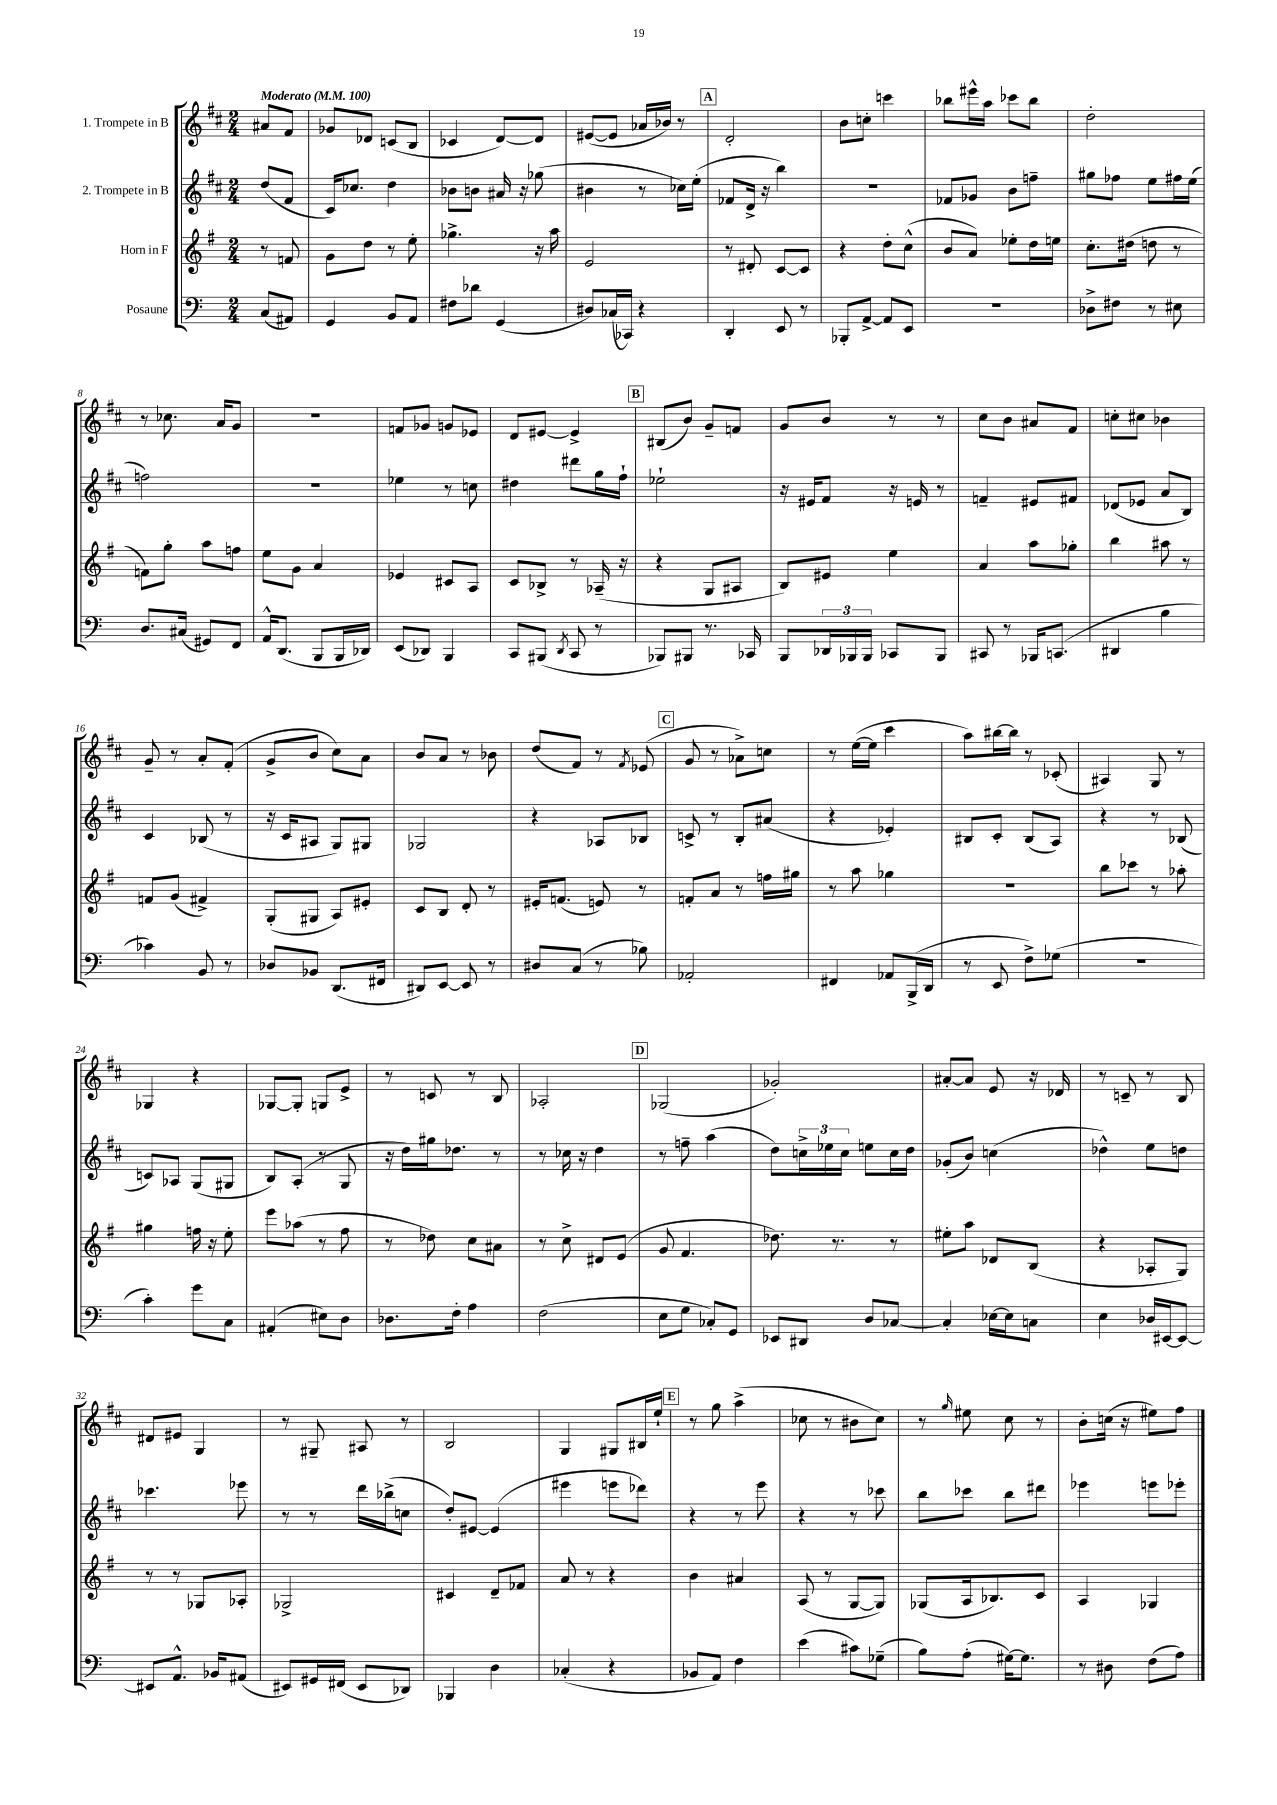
<<
\new StaffGroup <<
\new Staff = "s0" \with { instrumentName = "1. Trompete in B" } {
    \clef treble \key d \major \numericTimeSignature \time 2/4 \partial 4 \tempo "Moderato" 4 = 100
    ais'8 fis'8 |
    ges'8 des'8 c'8( b8 |
    ces'4 d'8~) d'8 |
    eis'8~( eis'8 aes'16 bes'16) r8 |
    \mark \markup { \box "A" } d'2-. |
    b'8 c''8-. c'''4 |
    bes''8 eis'''16-^ a''16 ces'''8 bes''8 |
    d''2-. |
    r8 ces''8. a'16 g'8 |
    R2 |
    f'8 ges'8 g'8 ees'8 |
    d'8 eis'8~ eis'4-> |
    \mark \markup { \box "B" } bis8( b'8) g'8-- f'8 |
    g'8 b'8 r8 r8 |
    cis''8 b'8 ais'8 fis'8 |
    c''8-. cis''8 bes'4 |
    g'8-- r8 a'8-. fis'8-.( |
    g'8-> b'8 cis''8) a'8 |
    b'8 a'8 r8 bes'8 |
    d''8( fis'8) r8 \acciaccatura { fis'8 } ees'8( |
    \mark \markup { \box "C" } g'8 r8 aes'8->) c''8 |
    r8 e''16~( e''16 cis'''4 |
    a''8) bis''16~ bis''16 r8 ces'8-.( |
    ais4) g8 r8 |
    ges4 r4 |
    ges8~ ges8-. g8 e'8-> |
    r8 c'8 r8 b8 |
    aes2-. |
    \mark \markup { \box "D" } ges2( |
    ges'2-.) |
    ais'8~-. ais'8 e'8 r16 des'16 |
    r8 c'8-- r8 b8 |
    dis'8 eis'8 g4 |
    r8 gis8-- ais8 r8 |
    b2 |
    g4 gis8 bis16 e''16-! |
    \mark \markup { \box "E" } r8 g''8 a''4->( |
    ces''8 r8 bis'8 ces''8) |
    r8 \grace { g''16 } eis''8 cis''8 r8 |
    b'8-. c''16( r16 eis''8) fis''8 \bar "|." |
}
\new Staff = "s1" \with { instrumentName = "2. Trompete in B" } {
    \clef treble \key d \major \numericTimeSignature \time 2/4 \partial 4
    d''8( fis'8 |
    cis'16) ces''8. d''4 |
    bes'8 b'8 ais'16 r16 ges''8( |
    bis'4 r8 ces''16) e''16-.( |
    \mark \markup { \box "A" } fes'8 d'16-> r16 b''4) |
    R2 |
    fes'8 ges'8 b'8 f''8-- |
    gis''8 fes''8 e''8 fis''16 e''16( |
    f''2) |
    r2 |
    ees''4 r8 c''8 |
    dis''4 dis'''8 g''16 fis''16-! |
    \mark \markup { \box "B" } ees''2-! |
    r16 eis'16 fis'8 r16 e'16 r8 |
    f'4-- eis'8 fis'8 |
    des'8( ees'8 a'8 b8) |
    cis'4 bes8( r8 |
    r16 cis'16 ais8 g8) gis8 |
    ges2 |
    r4 aes8 bes8 |
    \mark \markup { \box "C" } c'8-> r8 b8-. ais'8( |
    r4 ees'4-.) |
    bis8 cis'8-. bis8( a8) |
    r4 r8 bes8( |
    c'8) aes8 g8( gis8 |
    b8) a8-.( r8 g8 |
    r16 d''16) gis''16 des''8. r8 |
    r8 ces''16 r16 d''4 |
    \mark \markup { \box "D" } r8 f''8-- a''4( |
    d''8) \tuplet 3/2 { c''16-> ees''16 c''16 } e''8 c''16 d''16 |
    ges'8-.( b'8) c''4( |
    des''4-^) e''8 d''8 |
    ces'''4. ees'''8 |
    r8 r8 d'''16 bes''16->( c''8 |
    d''8-.) eis'8~ eis'4( |
    eis'''4 e'''8 des'''8) |
    \mark \markup { \box "E" } r4 r8 e'''8 |
    r4 r8 ces'''8 |
    b''8 ces'''8 b''8 dis'''8 |
    ees'''4 e'''8 ees'''8-. \bar "|." |
}
\new Staff = "s2" \with { instrumentName = "Horn in F" } {
    \clef treble \key g \major \numericTimeSignature \time 2/4 \partial 4
    r8 f'8 |
    g'8 d''8 r8 e''8-. |
    ges''4.-> r16 a''16 |
    e'2 |
    \mark \markup { \box "A" } r8 dis'8-. c'8~ c'8 |
    r4 d''8-. c''8-^( |
    b'8 a'8) ees''8-. d''16 e''16 |
    c''8.-. dis''16( d''8 r8 |
    f'8) g''8-. a''8 f''8 |
    e''8 g'8 a'4 |
    ees'4 cis'8 a8 |
    c'8 bes8-> r8 aes16--( r16 |
    \mark \markup { \box "B" } r4 g8 ais8 |
    b8) eis'8 e''4 |
    a'4 a''8 ges''8-. |
    b''4 ais''8 r8 |
    f'8 g'8( fis'4->) |
    g8-.( gis8 a8) eis'8-. |
    c'8 b8 d'8-. r8 |
    eis'16-. f'8.( e'8) r8 |
    \mark \markup { \box "C" } f'8-. a'8 r8 f''16 gis''16 |
    r8 a''8 ges''4 |
    R2 |
    b''8 ces'''8 r8 aes''8-. |
    gis''4 f''16 r16 e''8-. |
    e'''8 aes''8( r8 fis''8 |
    r8 des''8) c''8 ais'8 |
    r8 c''8-> dis'8 e'8( |
    \mark \markup { \box "D" } g'8 fis'4. |
    des''8.) r8. r8 |
    eis''8-. a''8 des'8 b8( |
    r4 aes8-. g8) |
    r8 r8 ges8 aes8-. |
    ges2-> |
    cis'4 d'8-- fes'8 |
    a'8 r8 r4 |
    \mark \markup { \box "E" } b'4 ais'4 |
    a8( r8 g8~ g8) |
    ges8( a16 bes8.) c'8 |
    a4 ges4 \bar "|." |
}
\new Staff = "s3" \with { instrumentName = "Posaune" } {
    \clef bass \key c \major \numericTimeSignature \time 2/4 \partial 4
    c8( ais,8) |
    g,4 b,8 a,8 |
    fis8 des'8 g,4( |
    dis8) ces16( ces,16) r4 |
    \mark \markup { \box "A" } d,4-. e,8 r8 |
    bes,,8-. a,8~-> a,8 e,8 |
    R2 |
    des8-> fis8 r8 eis8 |
    d8. cis16( gis,8) f,8 |
    a,16-^ d,8.( b,,8 b,,16 des,16) |
    e,8( des,8) b,,4 |
    c,8 bis,,8( \acciaccatura { d,8 } c,8 r8 |
    \mark \markup { \box "B" } bes,,8) bis,,8 r8. ces,16 |
    b,,8 \tuplet 3/2 { des,16 bes,,16 bes,,16 } ces,8 bes,,8 |
    cis,8 r8 bes,,16 c,8.( |
    dis,4 b4 |
    ces'4) b,8 r8 |
    des8 bes,8 d,8.( fis,16 |
    dis,8) e,8~ e,8 r8 |
    dis8 c8( r8 bes8) |
    \mark \markup { \box "C" } aes,2-. |
    fis,4 aes,8 b,,16->( d,16 |
    r8 e,8 f8->) ges8( |
    r2 |
    c'4-.) g'8 c8 |
    ais,4-.( eis8) d8 |
    des8. f16-. a4 |
    f2( |
    \mark \markup { \box "D" } e8 g8 ces8-.) g,8 |
    ees,8 dis,8 d8 ces8~ |
    ces4-. ees16~ ees16 c8 |
    e4 des16 eis,16~ eis,8~ |
    eis,8 a,8.-^ bes,16 ais,8( |
    eis,8) gis,16 fis,16( eis,8 des,8) |
    bes,,4 d4 |
    ces4-.( r4 |
    \mark \markup { \box "E" } bes,8 a,8) f4 |
    e'4( cis'8) ges8--( |
    b8) a8-.( gis16~) gis8. |
    r8 dis8 f8( a8) \bar "|." |
}
>>
>>
